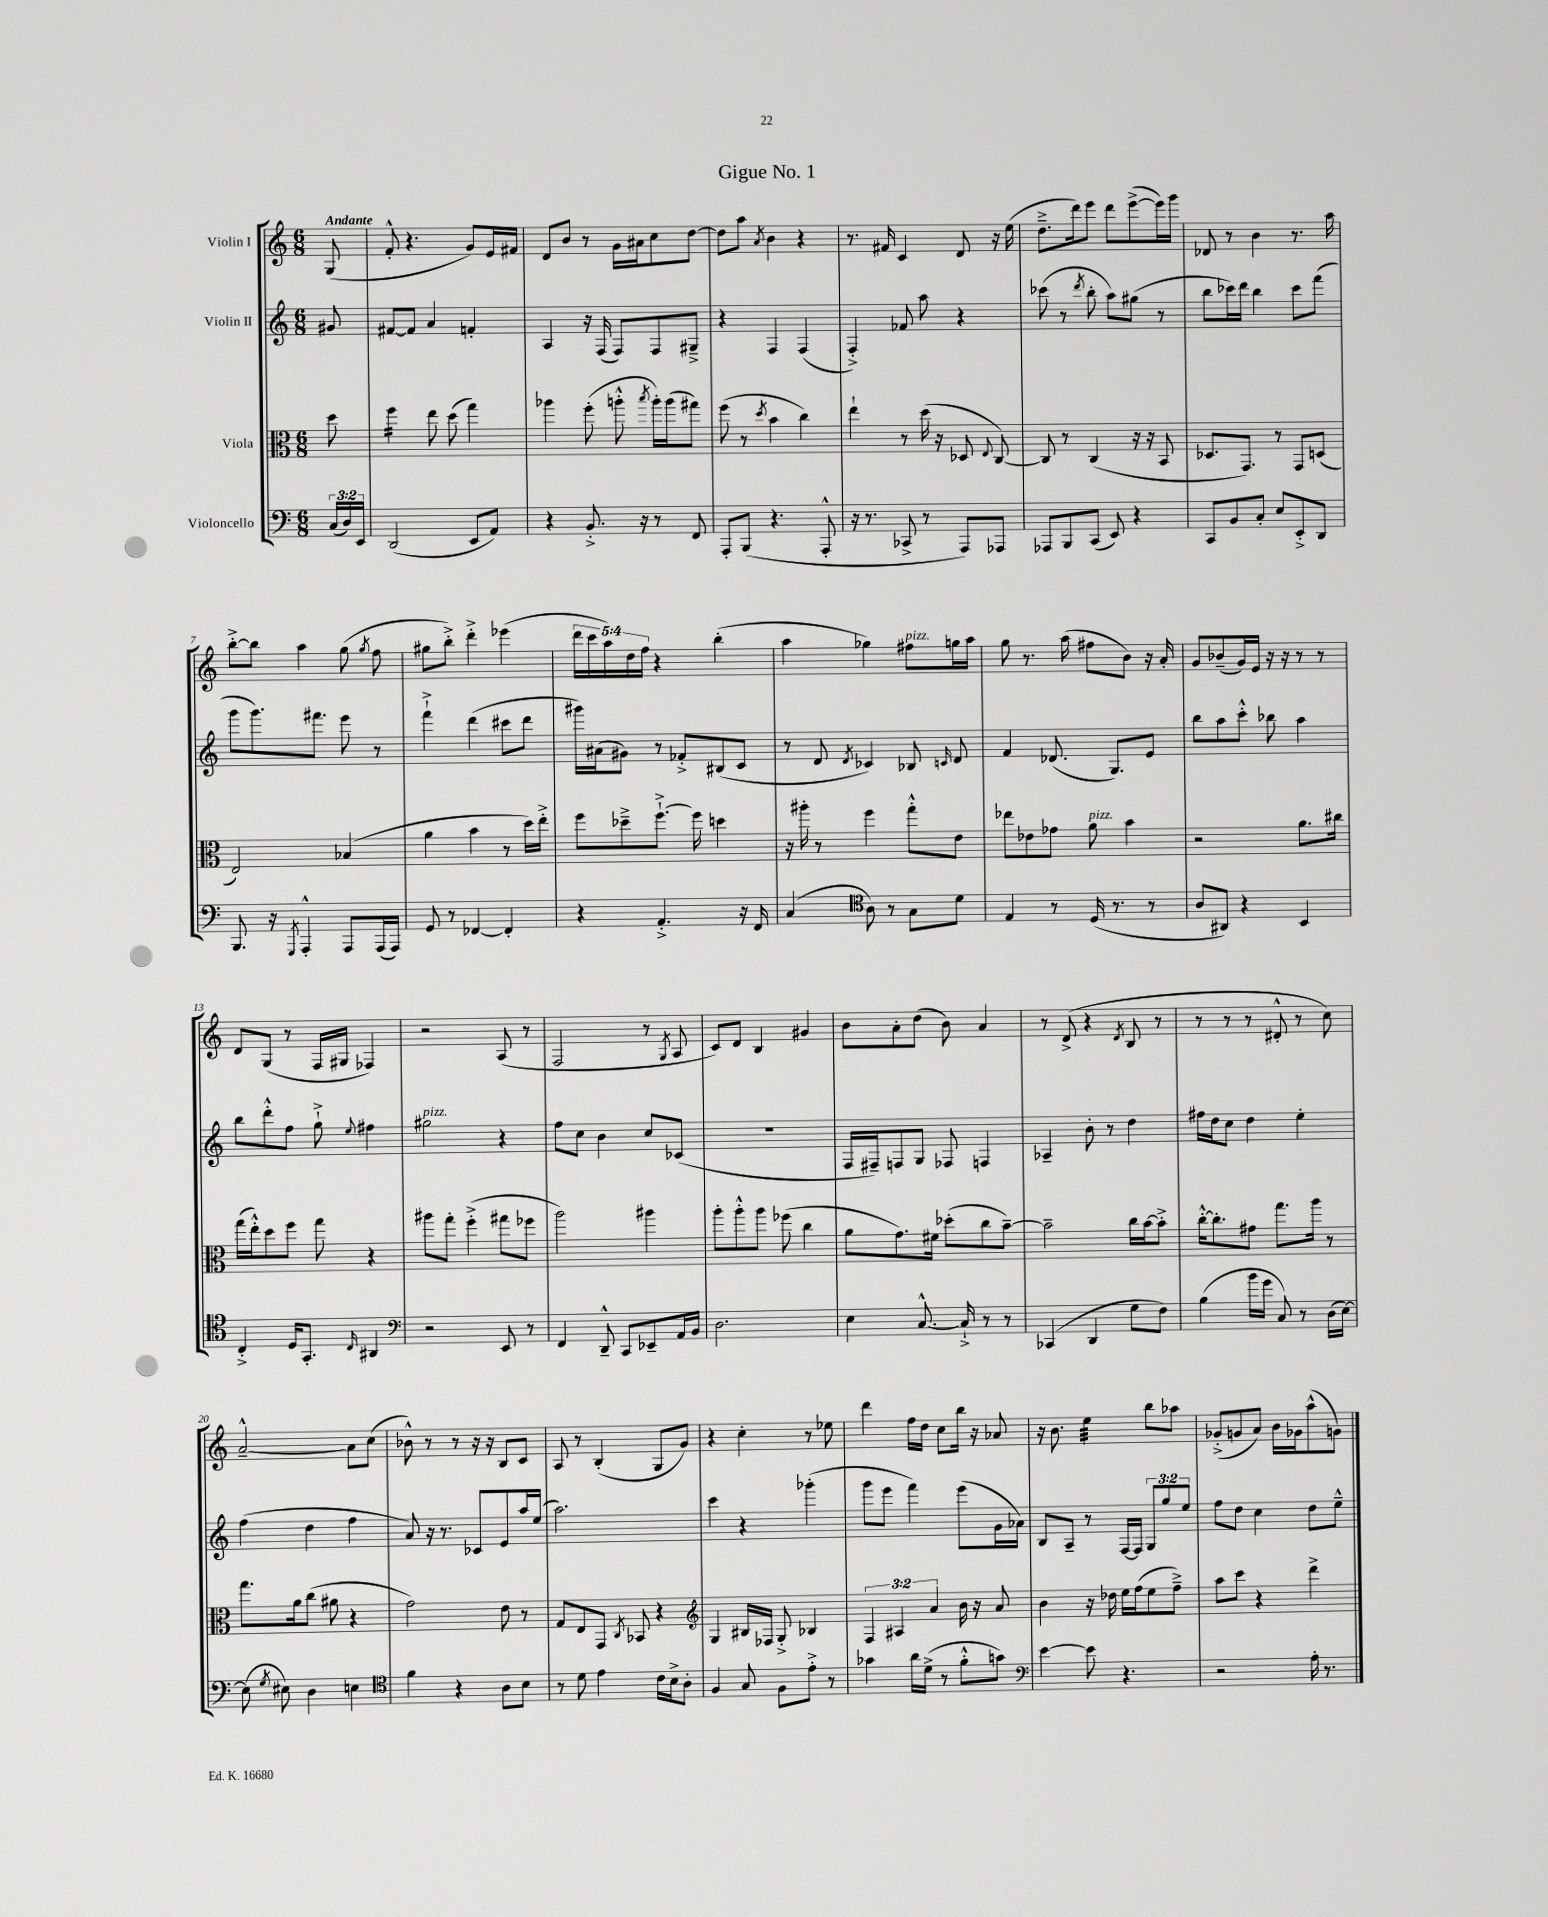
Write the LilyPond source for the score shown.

\header { title = "Gigue No. 1" }
<<
\new StaffGroup <<
\new Staff = "s0" \with { instrumentName = "Violin I" } {
    \clef treble \key c \major \numericTimeSignature \time 6/8 \override Staff.TupletNumber.text = #tuplet-number::calc-fraction-text \partial 8 \tempo "Andante"
    \autoBeamOff g8( |
    f'8-.-^ r4. g'8[) e'16 fis'16] |
    d'8[ b'8] r8 g'16[ ais'16 c''8 d''8]~ |
    d''8[ a''8] \acciaccatura { a'8 } b'4 r4 |
    r8. fis'16 c'4 d'8 r16 e''16( |
    d''8.[---> d'''16) e'''8] d'''8[ e'''8~->( e'''16) g'''16] |
    des'8 r8 b'4 r8. a''16 |
    b''8[~-.-> b''8] a''4 g''8( \acciaccatura { g''8 } f''8 |
    gis''8[ b''8]-.->) d'''4-.-> ees'''4( |
    \tuplet 5/4 { d'''16[ c'''16 a''16) d''16 f''16] } r4 b''4-.( |
    a''4 ges''4) fis''8[^\markup { \italic "pizz." } g''16 a''16] |
    g''8 r8. a''16( fis''8[ b'8]) r16 a'16-. |
    g'8[ bes'8--( g'16) e'16] r16 r16 r8 r8 |
    d'8[ g8]( r8 f16[ gis16] fes4) |
    r2 a8( r8 |
    f2 r8 \acciaccatura { g8 } a8 |
    c'8[) d'8] b4 gis'4 |
    b'8[ a'8-. d''8]( b'8) a'4 |
    r8 d'8->( r4 \acciaccatura { d'8 } b8 r8 |
    r8 r8 r8 dis'8-.-^ r8 c''8) |
    a'2~---^ a'8[ c''8]( |
    bes'8-^) r8 r8 r16 r16 b8[ c'8] |
    a8 r8 b4-.( g8[ g'8]) |
    r4 c''4-. r8 ees''8 |
    d'''4 f''16[ d''16] c''8[ b''16] r16 aes'8 |
    r16 b'8. e''4:32 b''8[ aes''8] |
    ges'8[-.->( g'8 a'8]) b'16[ ges'16 a''8-^( g'8]) \bar "|." |
}
\new Staff = "s1" \with { instrumentName = "Violin II" } {
    \clef treble \key c \major \numericTimeSignature \time 6/8 \override Staff.TupletNumber.text = #tuplet-number::calc-fraction-text \partial 8
    \autoBeamOff gis'8 |
    fis'8[~ fis'8] a'4 f'4-. |
    a4 r16 f16( f8[) f8 gis8]---> |
    r4 f4 f4( |
    f4-.->) fes'8 a''8 r4 |
    ces'''8( r8 \acciaccatura { d'''8 } b''8-. a''8[) gis''8]( r8 |
    b''8[ ces'''16) d'''16] b''4 ces'''8[ f'''8]( |
    g'''8[ g'''8.) fis'''8.] e'''8 r8 |
    f'''4-!-> d'''4( cis'''8[ d'''8] |
    gis'''16[) ais'16( gis'8]) r8 fes'8[-.-> bis8( c'8] |
    r8 d'8 \acciaccatura { d'8 } ces'4) bes8 \grace { c'16 } d'8 |
    f'4 des'8.( g8.[) e'8] |
    b''8[ a''8 c'''8]-.-^ bes''8 a''4 |
    b''8[ d'''8-.-^ f''8] g''8-!-> \appoggiatura { e''8 } fis''4 |
    gis''2^\markup { \italic "pizz." } r4 |
    f''8[ c''8] b'4 c''8[ ces'8]( |
    R2. |
    f16[ fis16--) f8 g8] fes8 f4 |
    aes4-- b'8-. r8 d''4 |
    fis''16[ d''16 c''8] d''4 e''4-. |
    f''4( d''4 f''4 |
    a'8) r16 r8. ces'8[ e'8 a''16 e''16]( |
    a''2.) |
    c'''4 r4 ges'''4-.( |
    g'''8[ e'''8] f'''4) e'''8[( g'16 aes'16]) |
    b8[ a8]-- r8 f16[~ f16] \tuplet 3/2 { g8[ g''8 e''8] } |
    f''8[ d''8] c''4 d''8[ e''8]---^ \bar "|." |
}
\new Staff = "s2" \with { instrumentName = "Viola" } {
    \clef alto \key c \major \numericTimeSignature \time 6/8 \override Staff.TupletNumber.text = #tuplet-number::calc-fraction-text \partial 8
    \autoBeamOff d''8 |
    f''4:16 e''8 d''8( g''4) |
    aes''4 f''8-.( a''8-.-^ \acciaccatura { b''8 } a''16[-.) a''16( gis''8]) |
    f''8( r8 \acciaccatura { d''8 } b'4 c''4) |
    e''4-! r8 d''16( r16 des8 \appoggiatura { e8 } c8~) |
    c8 r8 c4( r16 r16 b,8 |
    des8.[ g,8.]) r8 g,8[ d8]( |
    e2) bes4( |
    a'4 b'4 r8 d''16[) e''16]-.-> |
    f''8[ des''8---> f''8.]~-!-> f''16 d''4 |
    r16 ais''16-. r8 f''4 g''8[-.-^ e'8] |
    ees''8[ ees'8 ges'8] a'8^\markup { \italic "pizz." } b'4 |
    r2 a'8.[ cis''16] |
    g''16[( e''16-.-^) d''8 f''8] g''8 r4 |
    ais''8[ g''8]-. f''4-.->( gis''8[ fes''8] |
    a''2) ais''4 |
    a''8[-. a''8-.-^ a''8] fes''8( c''4 |
    a'8[ g'8.) fis'16] des''8[-.( c''8 b'8]~--) |
    b'2-- c''16[ b'16~ b'8]-.-> |
    c''16[~-.-^ c''8.-. gis'8] g''8.[ a''16] r8 |
    g''8.[ a'16 c''8]( ais'8 r4 |
    g'2) e'8 r8 |
    g8[ e8 g,8] \acciaccatura { c8 } bes,8 r4 |
    \clef treble g4 bis16[ fes16] g8-.-> bes4 |
    \tuplet 3/2 { f4 ais4 a'4 } b'16 r16 a'8 |
    b'4 r16 des''16 e''16[ f''16( e''8 f''8]--->) |
    a''8[ c'''8] r4 d'''4-> \bar "|." |
}
\new Staff = "s3" \with { instrumentName = "Violoncello" } {
    \clef bass \key c \major \numericTimeSignature \time 6/8 \override Staff.TupletNumber.text = #tuplet-number::calc-fraction-text \partial 8
    \autoBeamOff \tuplet 3/2 { c16[( d16) e,16] } |
    d,2( e,8[ a,8]) |
    r4 b,8.-.-> r16 r8 f,8 |
    a,,8[-. b,,8]( r4. a,,8-.-^ |
    r16 r8. ces,8-> r8 a,,8[) aes,,8] |
    aes,,8[ b,,8 c,8]( e,8) r4 |
    c,8[ b,8 c8]-. e8[ e,8-.-> d,8] |
    b,,8. r16 \acciaccatura { g,,8 } a,,4-.-^ a,,8[ a,,16( a,,16]) |
    g,8 r8 fes,4~ fes,4-. |
    r4 a,4.-.-> r16 f,16 |
    c4( \clef tenor a8) r8 g8[ d'8] |
    e4 r8 d16( r8. r8 |
    a8[ ais,8]) r4 b,4 |
    c4-.-> d16[ g,8.]-. \grace { c16 } ais,4 |
    \clef bass r2 e,8 r8 |
    f,4 d,8---^ c,8[ ees,8-- a,16 b,16] |
    d2. |
    e4 c8.~-^ c16-!-> r8 r8 |
    ces,4( d,4 g8[ f8]) |
    b4( b'16[ g'16] c8) r8 d16[( e16]~) |
    e8( \acciaccatura { g8 } eis8) d4 e4 |
    \clef tenor f'4 r4 a8[ b8] |
    r8 d'8 e'4 c'16[ b16-> a8]-. |
    f4 g8 f8[ e'8]-.-> r8 |
    ges'4 a'16[ d'16]->( r8 f'8[-.-^ g'8]) |
    \clef bass e'4~ e'8 r4. |
    r2 a16-. r8. \bar "|." |
}
>>
>>
